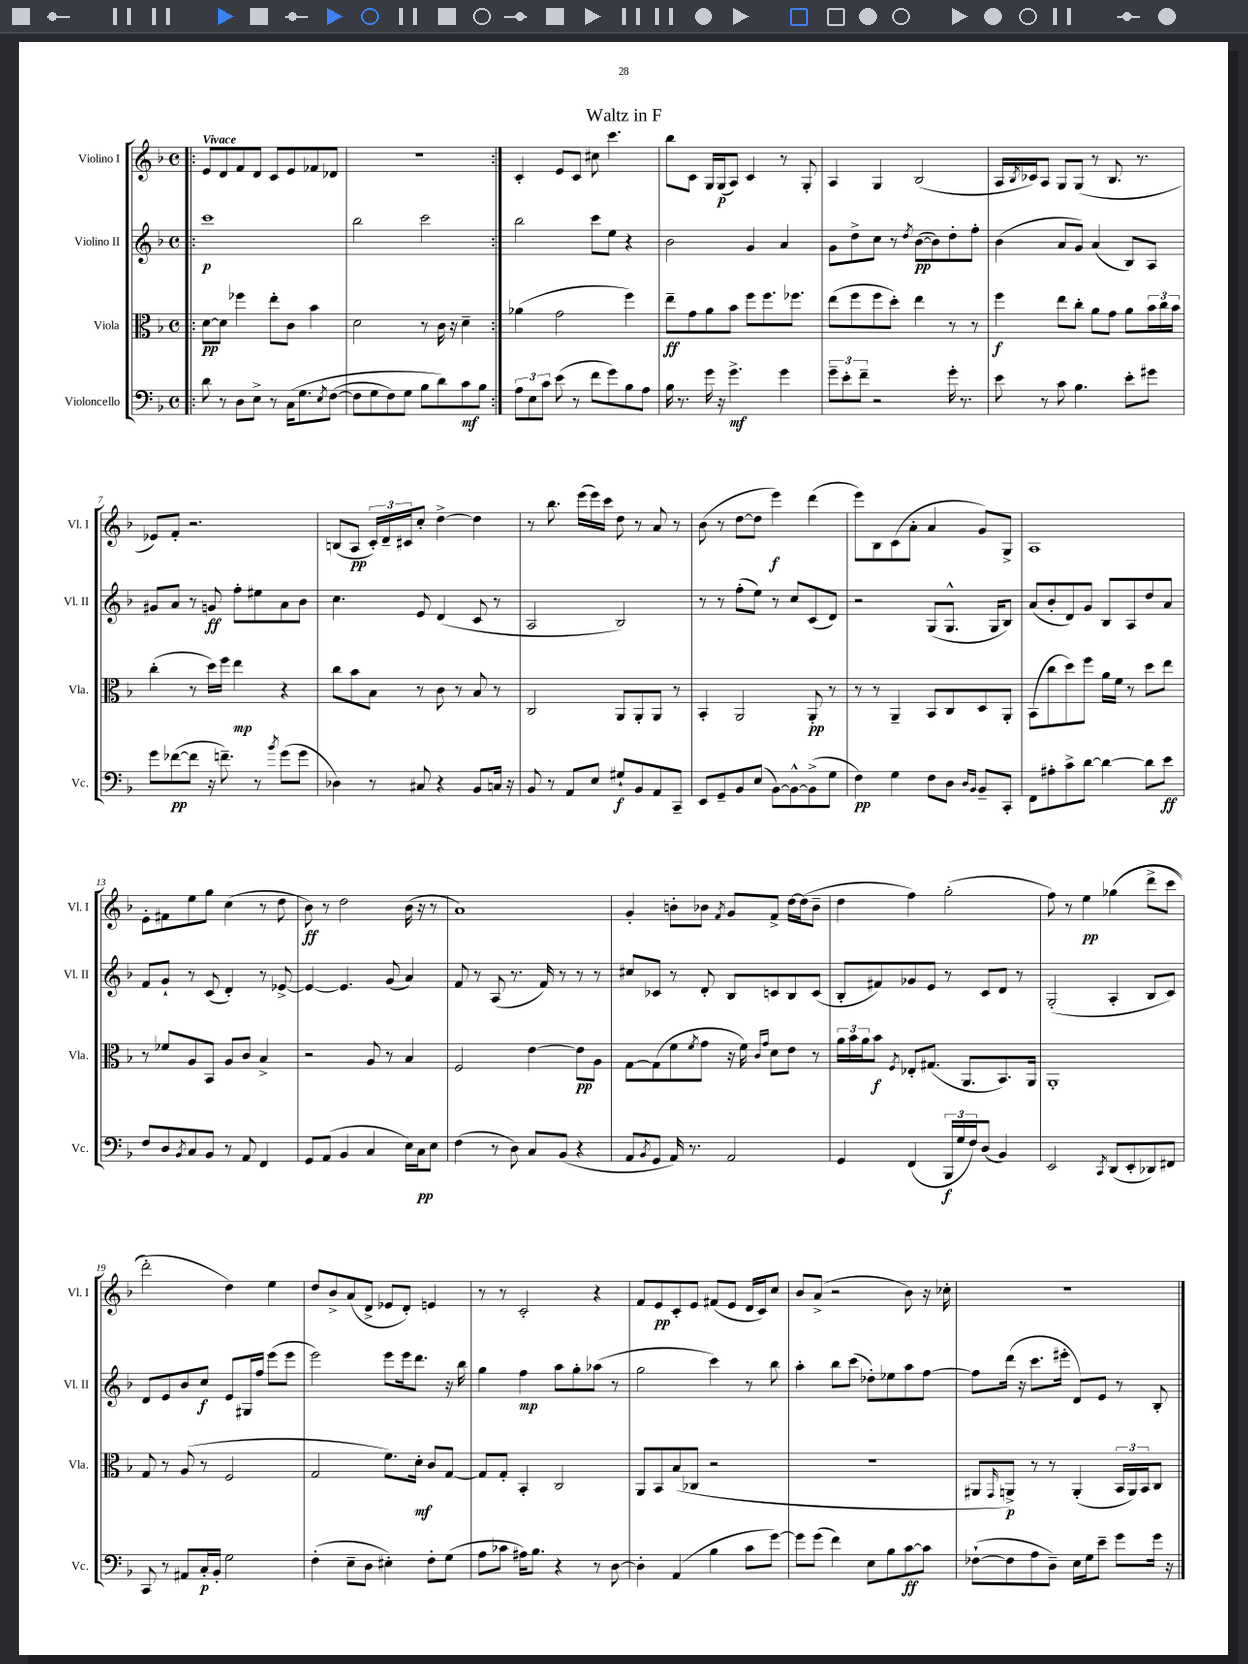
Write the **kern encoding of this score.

**kern	**dynam	**kern	**dynam	**kern	**dynam	**kern	**dynam
*part4	*part4	*part3	*part3	*part2	*part2	*part1	*part1
*staff4	*staff4	*staff3	*staff3	*staff2	*staff2	*staff1	*staff1
*I"Violoncello	*	*I"Viola	*	*I"Violino II	*	*I"Violino I	*
*I'Vc.	*	*I'Vla.	*	*I'Vl. II	*	*I'Vl. I	*
*clefF4	*	*clefC3	*	*clefG2	*	*clefG2	*
*k[b-]	*	*k[b-]	*	*k[b-]	*	*k[b-]	*
*M4/4	*	*M4/4	*	*M4/4	*	*M4/4	*
*met(c)	*	*met(c)	*	*met(c)	*	*met(c)	*
=1!|:	=1!|:	=1!|:	=1!|:	=1!|:	=1!|:	=1!|:	=1!|:
!	!	!	!	!	!	!LO:TX:a:B:t=Vivace	!
8d\	.	[8d\L	pp	1ccc	p	8e/L	.
8r	.	8d\J]	.	.	.	8d/	.
8D\L	.	4ff-X\	.	.	.	8f/	.
8E^\J	.	.	.	.	.	8d/J	.
8r	.	8ee'\L	.	.	.	8c/L	.
(16C\KL	.	8c\J	.	.	.	8e/	.
8.G\	.	.	.	.	.	.	.
.	.	4b-\	.	.	.	8f-X/	.
8qE/	.	.	.	.	.	.	.
([8F\J	.	.	.	.	.	8d-X/J	.
=2	=2	=2	=2	=2	=2	=2	=2
8F\L]	.	2d\	.	2bb-\	.	1r	.
8G\	.	.	.	.	.	.	.
8F\)	.	.	.	.	.	.	.
8G\J	.	.	.	.	.	.	.
8B-\L	.	8r	.	2ccc\	.	.	.
8d\)	.	16c\	.	.	.	.	.
.	.	16r	.	.	.	.	.
8c\	mf	4d~\	.	.	.	.	.
8B-\J	.	.	.	.	.	.	.
=3:|!	=3:|!	=3:|!	=3:|!	=3:|!	=3:|!	=3:|!	=3:|!
12A\L	.	(4a-X\	.	2bb-\	.	4c'/	.
12E\	.	.	.	.	.	.	.
12c\J	.	.	.	.	.	.	.
(8e\	.	2g\	.	.	.	8e/L	.
8r	.	.	.	.	.	8c/J	.
8f\L	.	.	.	8ccc\L	.	8cc#X\	.
8g\)	.	.	.	8ee\J	.	4.ccc\	.
8B-\	.	4ff\)	.	4r	.	.	.
8A\J	.	.	.	.	.	.	.
=4	=4	=4	=4	=4	=4	=4	=4
16B-\	.	8ee~\L	ff	2b-\	.	8bb-\L	.
8.r	.	.	.	.	.	.	.
.	.	8g\	.	.	.	8c\J	.
16g\	.	8a\	.	.	.	16G/LL	.
16r	.	.	.	.	.	(16G/J	p
4.g^\	mf	8b-\J	.	.	.	8A/J)	.
.	.	8ff\L	.	4g/	.	4c/	.
.	.	8.ff\	.	.	.	.	.
4g\	.	.	.	4a/	.	8r	.
.	.	8.ff-X\J	.	.	.	.	.
.	.	.	.	.	.	8G'/	.
=5	=5	=5	=5	=5	=5	=5	=5
12g~\L	.	(8ee\L	.	8g\L	.	4A/	.
12e'\	.	.	.	.	.	.	.
.	.	8ff\	.	8dd^\	.	.	.
12f~\J	.	.	.	.	.	.	.
2r	.	8ff\	.	8cc\J	.	4G/	.
.	.	8dd'\J)	.	8r	.	.	.
.	.	.	.	8qdd/	.	.	.
.	.	4ee\	.	([8b-\L	pp	(2B-/	.
.	.	.	.	8b-\])	.	.	.
16g'\	.	8r	.	8dd'\	.	.	.
8.r	.	.	.	.	.	.	.
.	.	8r	.	8ff'\J	.	.	.
=6	=6	=6	=6	=6	=6	=6	=6
8e\	.	4ff\	f	(4b-\	.	16A/LL	.
.	.	.	.	.	.	8qB-/	.
.	.	.	.	.	.	16c-X/J)	.
8r	.	.	.	.	.	8A/J	.
8c\	.	8ee\L	.	8a/L	.	8G/L	.
4.B-\	.	8cc'\J	.	8g/J)	.	(8G/J	.
.	.	8a\L	.	(4a/	.	8r	.
.	.	8g\J	.	.	.	8.B-/	.
8e'\L	.	8a\L	.	8B-/L)	.	.	.
.	.	.	.	.	.	8.r	.
8g#X\J	.	24b-\L	.	8A/J	.	.	.
.	.	24cc\	.	.	.	.	.
.	.	24b-\JJ	.	.	.	.	.
!!LO:LB:g=z
=7	=7	=7	=7	=7	=7	=7	=7
8g\L	.	(4cc'\	.	8g#X/L	.	8e-X/L)	.
([8f-X\	pp	.	.	8a/J	.	8f'/J	.
8f-\J]	.	8r	.	8r	.	2.r	.
16r	.	16dd\LL)	.	8gn/	ff	.	.
8.fn~\)	.	16ff\JJ	.	.	.	.	.
.	.	4ee\	mp	8ff'\L	.	.	.
8r	.	.	.	8ee#X\	.	.	.
8qb-/	.	.	.	.	.	.	.
(8g\L	.	4r	.	8a\	.	.	.
8g\J	.	.	.	8b-\J	.	.	.
=8	=8	=8	=8	=8	=8	=8	=8
4D-X\)	.	8cc\L	.	4.cc\	.	(8Bn/L	.
.	.	8b-\	.	.	.	8A/J	pp
8r	.	8B-\J	.	.	.	24c'/LL)	.
.	.	.	.	.	.	24d~/	.
.	.	.	.	.	.	24c#X/J	.
8C#X/	.	8r	.	8e/	.	8cc'/J	.
4r	.	8c\	.	(4d/	.	[4dd^\	.
.	.	8r	.	.	.	.	.
8BB-/L	.	8B-/	.	8c/	.	4dd\]	.
16Cn/Jk	.	8r	.	8r	.	.	.
16r	.	.	.	.	.	.	.
=9	=9	=9	=9	=9	=9	=9	=9
8BB-/	.	2C/	.	2A/	.	8r	.
8r	.	.	.	.	.	8.bb-\	.
8AA/L	.	.	.	.	.	.	.
.	.	.	.	.	.	(16eee\LL	.
8E/J	.	.	.	.	.	16eee\)	.
.	.	.	.	.	.	16ccc\JJ	.
8G#X`/L	f	8AA/L	.	2B-/)	.	8dd\	.
8BB-/	.	8AA'/	.	.	.	8r	.
8AA/	.	8AA/J	.	.	.	8a/	.
8CC~/J	.	8r	.	.	.	8r	.
=10	=10	=10	=10	=10	=10	=10	=10
8EE/L	.	4BB-'/	.	8r	.	(8b-\	.
8GG~/	.	.	.	8r	.	8r	.
8BB-/	.	2AA/	.	(8ff'\L	.	[8dd\L	.
(8E/J	.	.	.	8ee\J)	.	8dd\J]	.
[8BB-\L)	.	.	.	8r	.	4eee\)	f
8BB-^^\_	.	.	.	8cc/L	.	.	.
(8BB-^\]	.	8AA'/	pp	(8c/	.	(4ddd\	.
8G\J	.	8r	.	8d/J)	.	.	.
=11	=11	=11	=11	=11	=11	=11	=11
4F\)	pp	8r	.	2r	.	8eee\L)	.
.	.	8r	.	.	.	8B-\	.
4G\	.	4AA~/	.	.	.	(8c\	.
.	.	.	.	.	.	8a'\J	.
8F\L	.	8BB-/L	.	(8G/L	.	4a/	.
8D\J	.	8C/	.	8.G^^/J	.	.	.
16qqD/LL	.	.	.	.	.	.	.
16qqBB-/JJ	.	.	.	.	.	.	.
8BB-~/L	.	8D/	.	.	.	8g/L)	.
.	.	.	.	16G/KL	.	.	.
8CC'/J	.	8AA'/J	.	8B-/J)	.	8G^/J	.
=12	=12	=12	=12	=12	=12	=12	=12
8FF\L	.	(8BB-\L	.	(8a/L	.	1A	.
8A#X'\	.	8cc\	.	8b-'/	.	.	.
8c^\	.	8dd\)	.	8d/)	.	.	.
[8d\J	.	8ff\J	.	8g/J	.	.	.
4d\_	.	16a\LL	.	8B-/L	.	.	.
.	.	16f\JJ	.	.	.	.	.
.	.	8r	.	8A/	.	.	.
8d\L]	.	8dd\L	.	8dd/	.	.	.
8e\J	ff	8ee\J	.	8a/J	.	.	.
!!LO:LB:g=z
=13	=13	=13	=13	=13	=13	=13	=13
8F/L	.	8r	.	8f/L	.	8e'\L	.
8D/	.	8f-X/L	.	8g`/J	.	8f#X\	.
8qBB-/	.	.	.	.	.	.	.
8C/	.	8A/	.	8r	.	8ee\	.
8BB-/J	.	8BB-/J	.	(8c/	.	8gg\J	.
8r	.	8A/L	.	4d'/)	.	(4cc\	.
8AA/	.	8c/J	.	.	.	.	.
4FF/	.	4B-^/	.	8r	.	8r	.
.	.	.	.	[8e-X^/	.	8dd\	.
=14	=14	=14	=14	=14	=14	=14	=14
8GG/L	.	2r	.	4e-/_	.	8b-\)	ff
(8AA/J	.	.	.	.	.	8r	.
4BB-/	.	.	.	4.e-/]	.	2dd\	.
4C/	.	8A/	.	.	.	.	.
.	.	8r	.	(8g/	.	.	.
16E\LL)	.	4B-/	.	4a/)	.	(16b-\	.
16C\J	pp	.	.	.	.	16r	.
8E\J	.	.	.	.	.	8r	.
=15	=15	=15	=15	=15	=15	=15	=15
(4F\	.	2F/	.	8f/	.	1a)	.
.	.	.	.	8r	.	.	.
8r	.	.	.	(8A/	.	.	.
8D\)	.	.	.	8.r	.	.	.
8C/L	.	[4e\	.	.	.	.	.
.	.	.	.	16f/)	.	.	.
(8BB-/J	.	.	.	8r	.	.	.
4r	.	8e\L]	pp	8r	.	.	.
.	.	8A\J	.	8r	.	.	.
=16	=16	=16	=16	=16	=16	=16	=16
8AA/L	.	[8G\L	.	8cc#X/L	.	4g'/	.
8qBB-/	.	.	.	.	.	.	.
8GG/J	.	(8G\]	.	8c-X/J	.	.	.
16AA/)	.	8f\	.	8r	.	8bn'\L	.
8.r	.	.	.	.	.	.	.
.	.	8qf/	.	.	.	.	.
.	.	8g\J	.	8d'/	.	8b-X\J	.
.	.	.	.	.	.	8qf/	.
2AA/	.	16r	.	8B-/L	.	8g/L	.
.	.	16f\)	.	.	.	.	.
.	.	16qqc/LL	.	.	.	.	.
.	.	16qqg/JJ	.	.	.	.	.
.	.	8d\L	.	8cn/	.	8f^/J	.
.	.	8e\J	.	8B-/	.	[16dd\LL	.
.	.	.	.	.	.	(16dd\J]	.
.	.	8r	.	(8c/J	.	8b-~\J	.
=17	=17	=17	=17	=17	=17	=17	=17
4GG/	.	24a\LL	.	8B-'/L	.	4dd\	.
.	.	24b-\	.	.	.	.	.
.	.	24a\J	.	.	.	.	.
.	.	8b-\J	f	8f#X/)	.	.	.
.	.	8qF/	.	.	.	.	.
(4FF/	.	8E-X'/L	.	8g-X/	.	4ff\)	.
.	.	(8.G#X/J	.	8e/J	.	.	.
24BBB-/LL	f	.	.	8r	.	(2gg'\	.
24G/	.	.	.	.	.	.	.
.	.	8.AA/L	.	.	.	.	.
24F/J)	.	.	.	.	.	.	.
(8D/J	.	.	.	8c/L	.	.	.
4BB-/)	.	8.BB-/)	.	8d/J	.	.	.
.	.	.	.	8r	.	.	.
.	.	16AA/Jk	.	.	.	.	.
=18	=18	=18	=18	=18	=18	=18	=18
2EE/	.	1AA'	.	(2G'/	.	8ff\)	.
.	.	.	.	.	.	8r	.
.	.	.	.	.	.	4ee\	pp
8qCC/	.	.	.	.	.	.	.
(8DD/L	.	.	.	4A'/	.	((4gg-X\	.
8EE'/	.	.	.	.	.	.	.
8DD-X/)	.	.	.	8B-/L	.	8ddd^\L	.
8FF#X/J	.	.	.	8c/J)	.	8ccc\J	.
!!LO:LB:g=z
=19	=19	=19	=19	=19	=19	=19	=19
8CC/	.	8G/	.	8d/L	.	2ddd'\)	.
8r	.	8r	.	8e/	.	.	.
8AA#X/L	.	(8A/	.	8b-/	.	.	.
16C'/L	p	8r	.	8cc/J	f	.	.
16BB-'/JJ	.	.	.	.	.	.	.
2G\	.	2F/	.	8e/L	.	4dd\)	.
.	.	.	.	16G#X/L	.	.	.
.	.	.	.	16ff/JJ	.	.	.
.	.	.	.	(8eee\L	.	4ee\	.
.	.	.	.	8eee\J	.	.	.
=20	=20	=20	=20	=20	=20	=20	=20
(4F'\	.	2G/	.	2eee\)	.	8dd/L	.
.	.	.	.	.	.	8b-^/	.
8E~\L	.	.	.	.	.	(8a/	.
8D\J	.	.	.	.	.	8d^/J	.
4E#X'\)	.	8.f\L)	.	8eee\L	.	8e-X/L	.
.	.	.	.	16eee\k	.	8d'/J)	.
.	.	16d'\Jk	mf	8.ddd\J	.	.	.
8F'\L	.	8c/L	.	.	.	4en/	.
(8G\J	.	[8G/J	.	16r	.	.	.
.	.	.	.	16bb-\	.	.	.
=21	=21	=21	=21	=21	=21	=21	=21
8A\L	.	8G/L]	.	4gg\	.	8r	.
8c-X\J	.	8G'/J	.	.	.	8r	.
16A#X\KL)	.	4BB-'/	.	4ff\	mp	2c'/	.
8.B-\J	.	.	.	.	.	.	.
4r	.	2C/	.	8aa\L	.	.	.
.	.	.	.	8gg'\	.	.	.
8r	.	.	.	(8aa-X\J	.	4r	.
[8D\	.	.	.	8r	.	.	.
=22	=22	=22	=22	=22	=22	=22	=22
4D'\]	.	8AA/L	.	2gg\	.	8f/L	.
.	.	8BB-/	.	.	.	8e/	pp
(4AA/	.	(8B-/	.	.	.	8c'/	.
.	.	8C-X/J	.	.	.	8e/J	.
4B-\	.	2r	.	4ccc\)	.	(8f#X/L	.
.	.	.	.	.	.	8e/J	.
8c\L	.	.	.	8r	.	16d/LL	.
.	.	.	.	.	.	16c/J)	.
[8g\J)	.	.	.	8bb-\	.	8cc/J	.
=23	=23	=23	=23	=23	=23	=23	=23
8g\L]	.	1r	.	4aa'\	.	8b-/L	.
(8g\J	.	.	.	.	.	(8a^/J	.
4f\)	.	.	.	8bb-\L	.	2r	.
.	.	.	.	(8ccc\J	.	.	.
8E\L	.	.	.	8dd-X'\L)	.	.	.
8B-\	.	.	.	8ee-X\	.	.	.
[8c\	ff	.	.	8aa\	.	8b-\)	.
8c\J]	.	.	.	[8ff\J	.	16r	.
.	.	.	.	.	.	16cc-X'\	.
=24	=24	=24	=24	=24	=24	=24	=24
([8F-X`\L	.	8AA#X/L	.	8ff\L]	.	1r	.
.	.	16qqGG/	.	.	.	.	.
8F-\]	.	8AAn^/J)	p	(16ddd\Jk	.	.	.
.	.	.	.	16r	.	.	.
8A\	.	8r	.	8.ccc\L	.	.	.
8D~\J)	.	8r	.	.	.	.	.
.	.	.	.	16eee#X'\Jk	.	.	.
16E\LL	.	(4AA'/	.	8d/L)	.	.	.
16G\J	.	.	.	.	.	.	.
8e~\J	.	.	.	8e/J	.	.	.
8g\L	.	24BB-/LL	.	8r	.	.	.
.	.	24AA/)	.	.	.	.	.
.	.	24BB-/J	.	.	.	.	.
16g\Jk	.	8C/J	.	8B-'/	.	.	.
16r	.	.	.	.	.	.	.
==	==	==	==	==	==	==	==
*-	*-	*-	*-	*-	*-	*-	*-
